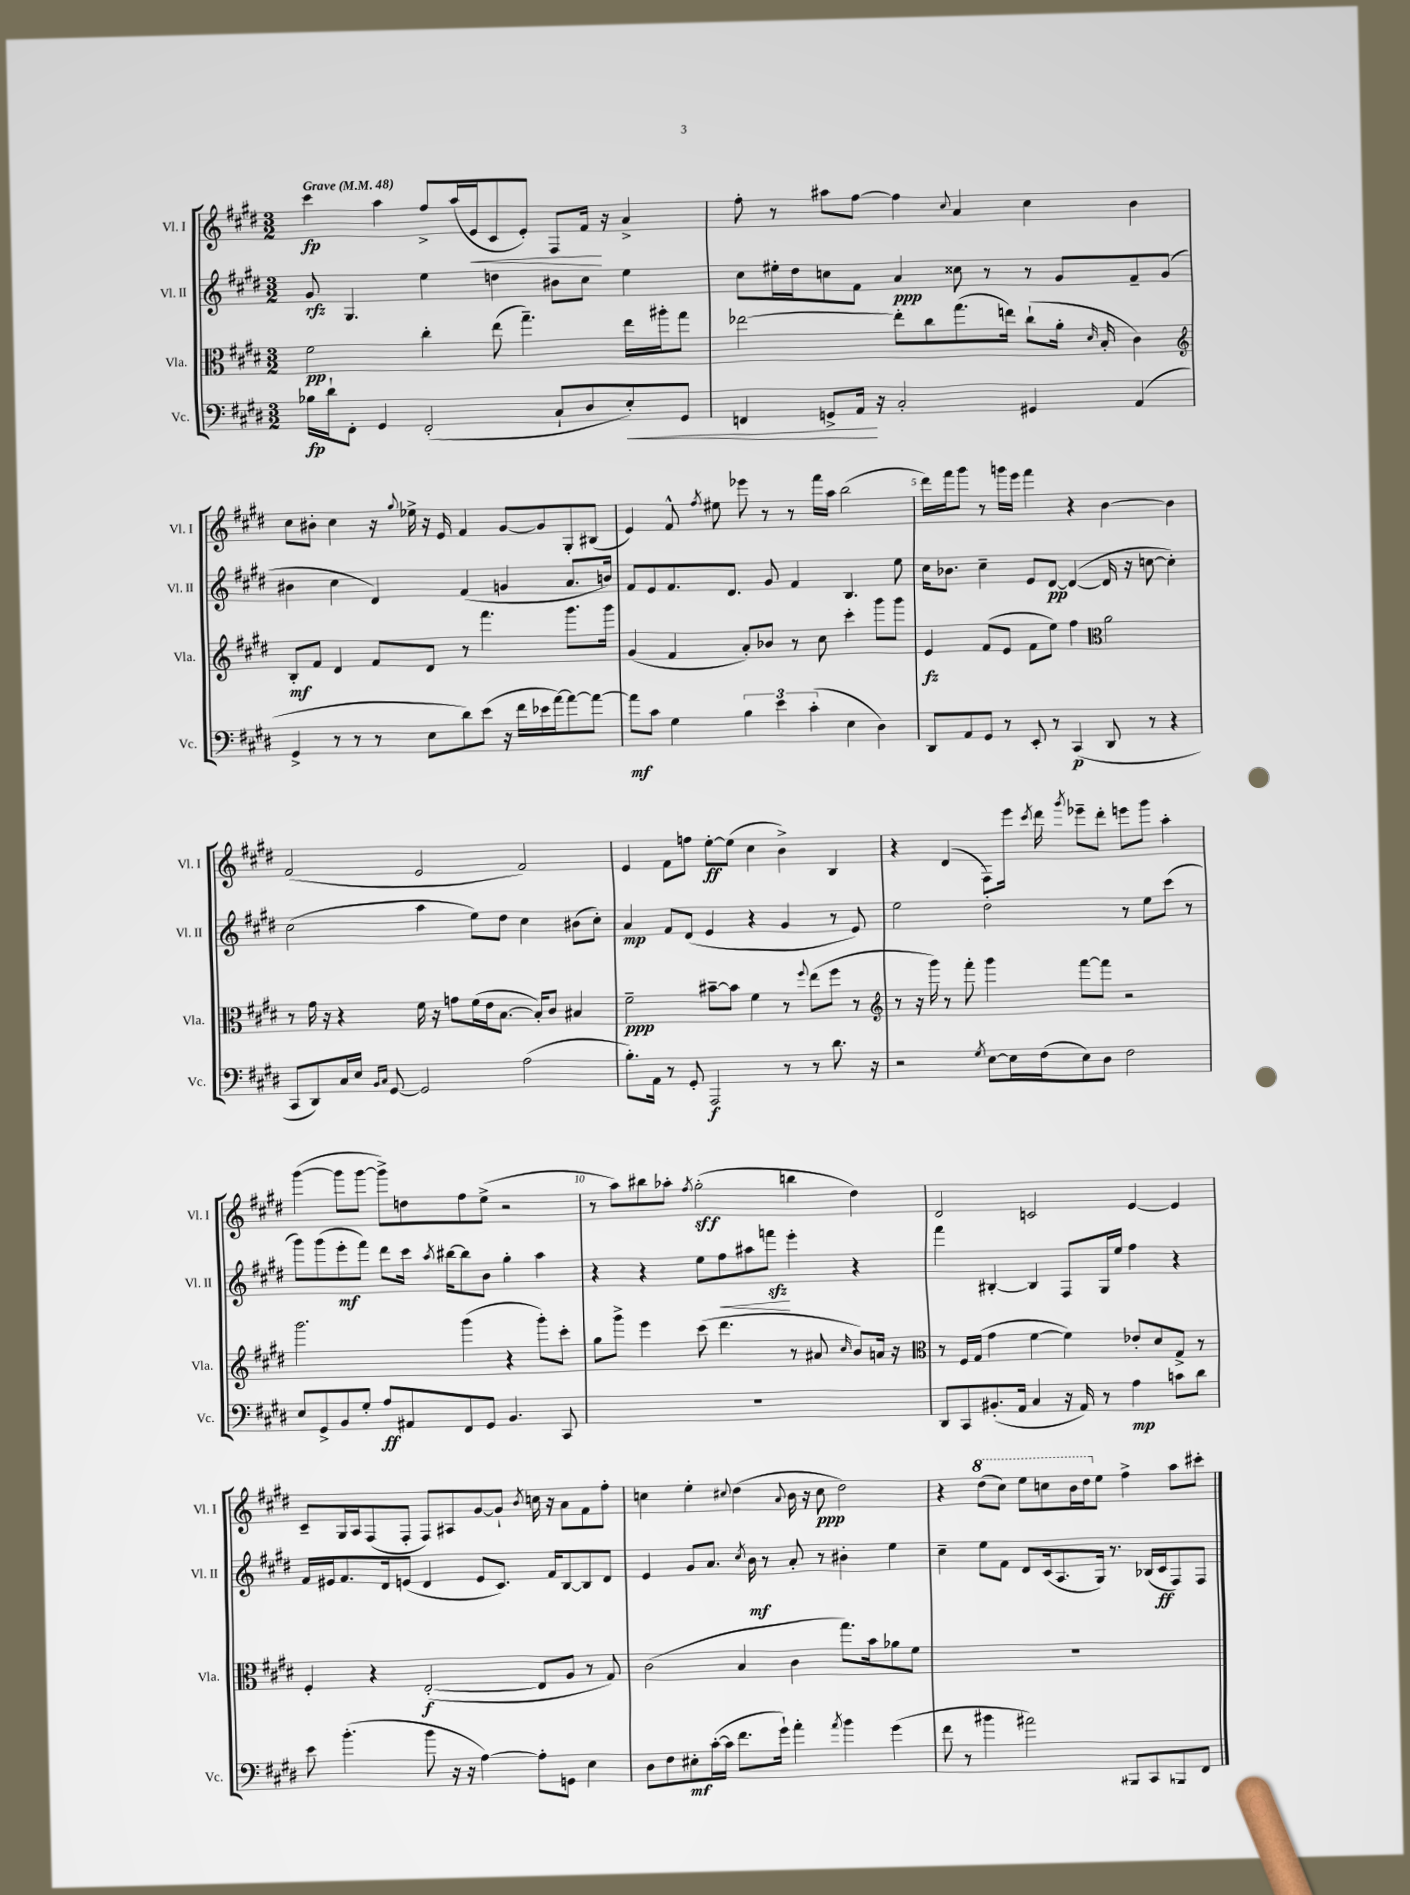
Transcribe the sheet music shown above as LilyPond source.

<<
\new StaffGroup <<
\new Staff = "s0" \with { instrumentName = "Vl. I" shortInstrumentName = "Vl. I" } {
    \clef treble \key e \major \numericTimeSignature \time 3/2 \tempo "Grave" 4 = 48
    \autoBeamOff cis'''4\fp a''4 fis''8[-> a''16( e'16\< cis'8 e'8]-.) fis8[ fis'16]\! r16 a'4-> |
    fis''8-. r8 ais''8[ fis''8]~ fis''4 \appoggiatura { cis''8 } a'4 cis''4 b'4 |
    cis''8[ bis'8]-. cis''4 r16 \appoggiatura { gis''8 } ees''16-> r16 e'16 fis'4 gis'8[~ gis'8 gis8-. bis8]( |
    e'4) fis'8-^ \acciaccatura { fis''8 } eis''8 ees'''8 r8 r8 fis'''16[ a''16] b''2( |
    dis'''16[) fis'''16 gis'''8] r8 g'''16[ e'''16] fis'''4 r4 b'4~ b'4 |
    fis'2( e'2 fis'2) |
    e'4 fis'8[ f''8] e''8[~-.\ff e''8]( cis''4 b'4->) b4 |
    r4 dis'4( fis8[) e'''16] \acciaccatura { cis'''8 } dis'''16 \acciaccatura { gis'''8 } ees'''8[-- dis'''8]-. e'''8[ gis'''8] a''4-. |
    gis'''4~( gis'''8[ gis'''8]~ gis'''8[->) d''8 fis''8 e''8]->( r2 |
    r8 a''8[) bis''8 aes''8]-. \acciaccatura { fis''8 } gis''2-.\sff( b''4 dis''4) |
    dis'2 c'2 e'4~ e'4 |
    cis'8[-- gis16 a16 fis8( fis8]-. fis8[) ais8 gis'8~ gis'8]-! \acciaccatura { b'8 } c''16 r16 a'8[ fis'8 fis''8]-. |
    c''4 e''4-. \appoggiatura { cis''8 } dis''4( \appoggiatura { a'8 } b'16 r16 cis''8\ppp dis''2) |
    r4 \ottava #1 dis'''8[( cis'''8]) e'''8[ c'''8 b''16 dis'''16 \ottava #0 e''8] fis''4-> a''8[ cis'''8]-. \bar "|." |
}
\new Staff = "s1" \with { instrumentName = "Vl. II" shortInstrumentName = "Vl. II" } {
    \clef treble \key e \major \numericTimeSignature \time 3/2
    \autoBeamOff gis'8\rfz gis4. e''4 d''4 bis'8[ cis''8] e''4 |
    cis''8[ eis''16-. dis''16 c''8 fis'8] a'4\ppp cisis''8 r8 r8 gis'8[ fis'8-- gis'8]( |
    bis'4 cis''4 dis'4) fis'4( g'4 a'8.[ b'16]) |
    fis'8[ e'8 fis'8. dis'8.] gis'8 fis'4 b4. e''8 |
    cis''16[ bes'8.] cis''4-- e'8[ dis'8]~\pp dis'4~( dis'16 r16 c''8~ c''4-.) |
    cis''2( a''4 e''8[) dis''8] cis''4 bis'8[( cis''8]-.) |
    a'4\mp fis'8[ dis'8]( e'4 r4 gis'4 r8 e'8) |
    e''2 dis''2-. r8 e''8[ cis'''8]( r8 |
    gis'''8[) gis'''8( e'''8-.\mf fis'''8]) dis'''8[ cis'''16] \acciaccatura { a''8 } bis''16[~ bis''8 b'8] gis''4-. a''4 |
    r4 r4 e''8[ fis''8\< ais''8 f'''8]\sfz\! e'''4-. r4 |
    fis'''4 bis4~-. bis4 fis8[ gis16 e''16] fis''4 r4 |
    fis'16[ eis'16 fis'8. dis'16 e'8]( dis'4 e'8[ cis'8.]) fis'16[ b8~ b8 dis'8] |
    e'4 gis'8[ a'8.] \acciaccatura { cis''8 } b'16\mf r8 a'8-. r8 bis'4-. e''4 |
    cis''4-- e''8[ fis'8] dis'8[ cis'16( a8. gis16]) r8. bes16[( cis'16\ff fis8) fis8] \bar "|." |
}
\new Staff = "s2" \with { instrumentName = "Vla." shortInstrumentName = "Vla." } {
    \clef alto \key e \major \numericTimeSignature \time 3/2
    \autoBeamOff fis'2\pp cis''4-. e''8( gis''4.--) e''16[ ais''16-. gis''8] |
    ees''2~ ees''8[-. cis''8 gis''8.( e''16]) cis''8[-!( a'16]-. \grace { dis'16 } b16-. cis'4) |
    \clef treble b8[-.\mf fis'8] dis'4 fis'8[ dis'8] r8 fis'''4. gis'''8.[ gis'''16] |
    gis'4( fis'4 a'8[-.) bes'8] r8 cis''8 cis'''4-. gis'''8[ gis'''8] |
    e'4\fz fis'8[( e'8] fis'8[ e''8]) fis''4 \clef alto a'2 |
    r8 gis'16 r16 r4 fis'16 r16 g'8[ fis'16( e'16 b8.]~ b16[-.) cis'8] bis4 |
    fis'2--\ppp bis'8[~-- bis'8] fis'4 r8 \appoggiatura { fis''8 } e''8[( fis''8] r8 |
    \clef treble r8 r16 gis'''16) r8 fis'''8-. gis'''4 fis'''8[~ fis'''8] r2 |
    gis'''2. gis'''4( r4 gis'''8[-.) cis'''8]-. |
    gis''8[ gis'''8]-> e'''4 cis'''8( dis'''4. r8 ais'8 \grace { cis''16 } b'8[) a'16] r16 |
    \clef alto r8 fis16[ gis16]( gis'4 fis'4~ fis'4) ees'8[-. dis'8 gis8]-> r8 |
    fis4-. r4 e2~-.\f( e8[ a8] r8 gis8) |
    cis'2( b4 cis'4 gis''8.[) b'16 aes'8 fis'8] |
    R1. \bar "|." |
}
\new Staff = "s3" \with { instrumentName = "Vc." shortInstrumentName = "Vc." } {
    \clef bass \key e \major \numericTimeSignature \time 3/2
    \autoBeamOff bes16[\fp dis'16-! fis,8]-. gis,4 fis,2-.( cis8[-! dis8 e8-.\<) gis,8] |
    f,4 g,8[-> a,16]\! r16 cis2-. gis,4 a,4( |
    gis,4-> r8 r8 r8 e8[ dis'8) e'8]( r16 fis'16[ ees'16 a'16~) a'8~ a'8]~ |
    a'8[\mf cis'8] gis4 \tuplet 3/2 { b4 e'4 cis'4-.( } e4 dis4) |
    dis,8[ a,8 gis,8] r8 e,8-. r8 cis,4\p( dis,8 r8 r4 |
    cis,8[ dis,8) cis16 e16] \grace { b,16[ cis16] } gis,8~ gis,2 a2( |
    b8.[-.) a,16] r8 gis,8-. a,,2\f r8 r8 dis'8. r16 |
    r2 \acciaccatura { gis8 } e8[~ e16 fis16( e8) dis8] fis2 |
    e8[ gis,8-> b,8 gis8]-. a8[\ff ais,8 fis,8 gis,8] b,4. cis,8 |
    R1. |
    dis,8[ cis,8 bis,8.-.( a,16] cis4 r16 a,16) r8 a4\mp c'8[ dis'8] |
    e'8 b'4.-.( b'8 r16 r16 a4~) a8[-. g,8] e4 |
    dis8[ fis8 eis8-.\mf cis'16~-.( cis'16] fis'8.[ gis'16]-!) a'4-. \acciaccatura { a'8 } b'4 gis'4( |
    fis'8 r8 bis'4 ais'2) bis,,8[ cis,8 b,,8 fis,8] \bar "|." |
}
>>
>>
\layout { \context { \Score \override BarNumber.break-visibility = ##(#f #t #t) barNumberVisibility = #(every-nth-bar-number-visible 5) } }
